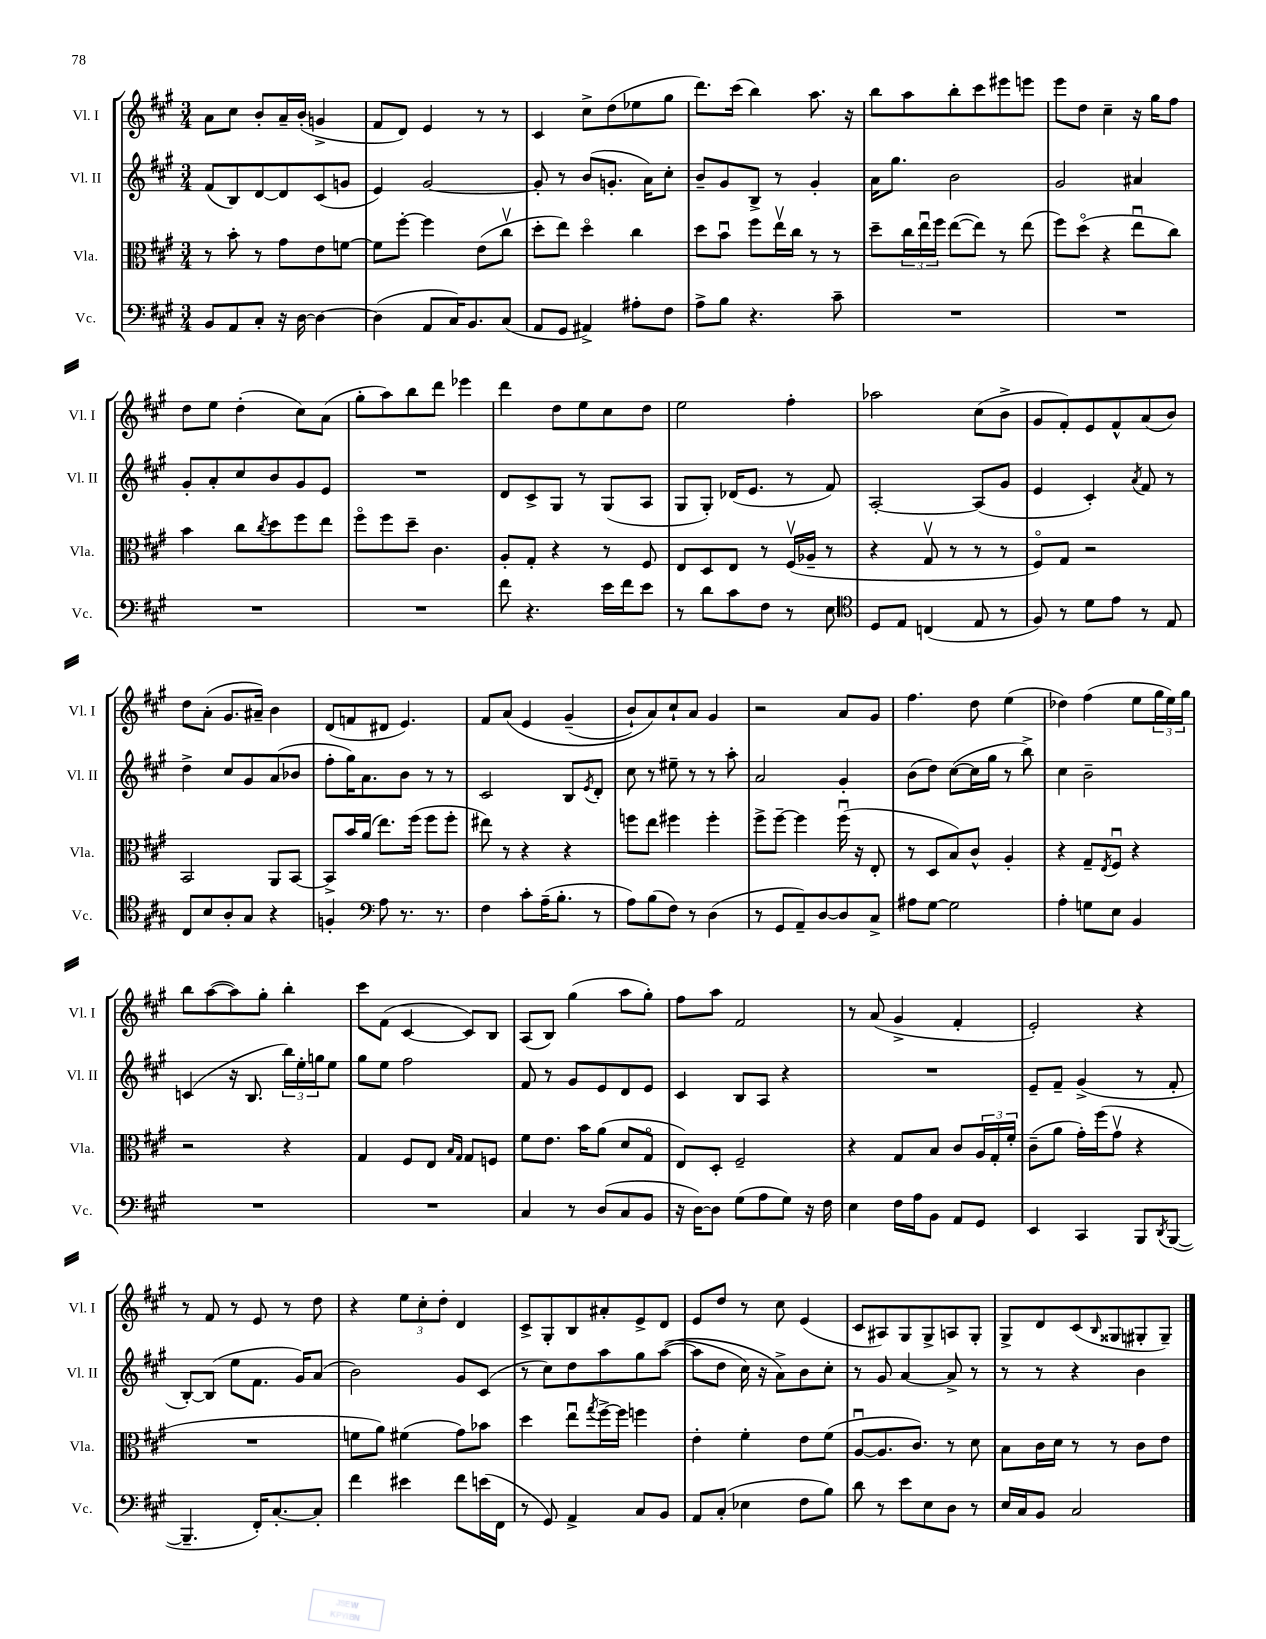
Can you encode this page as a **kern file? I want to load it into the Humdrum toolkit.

**kern	**kern	**kern	**kern
*staff4	*staff3	*staff2	*staff1
*clefF4	*clefC3	*clefG2	*clefG2
*k[f#c#g#]	*k[f#c#g#]	*k[f#c#g#]	*k[f#c#g#]
*M3/4	*M3/4	*M3/4	*M3/4
8BB/L	8r	(8f#/L	8a\L
8AA/	8b'\	8B/)	8cc#\J
8C#'/J	8r	[8d/	8b'/L
16r	8g#\L	8d/]	16a~/L
[16D\	.	.	(16b'/JJ
4D\_	8e\	(8c#/	4g^/
.	[8f\J	8g/J	.
=	=	=	=
(4D\]	8f\]L	4e/)	8f#/L
.	[8ff#'\J	.	8d/J)
8AA/L	4ff#\]	[2g#/	4e/
16C#/K)	.	.	.
8.BB/	.	.	.
.	(8e\L	.	8r
(8C#/J	8cc#v\J	.	8r
=	=	=	=
8AA/L	8dd'\L	8g#'/]	4c#/
8GG#/J	8ee\J)	8r	.
4AA#^/)	4ddo\	(8b/L	8cc#^\L
.	.	8.g'/J	(8dd\
8A#'\L	4cc#\	.	8ee-\
.	.	16a\LK)	.
8F#\J	.	8cc#'\J	8gg#\J
=	=	=	=
8A^\L	8dd\L	8b~/L	8.ddd\L)
8B\J	8bu\J	8g#/	.
.	.	.	(16ccc#\Jk
4.r	8ff#\L	8B^/J	4bb\)
.	16eev\L	8r	.
.	16cc#\JJ	.	.
.	8r	4g#'/	8.aa\
8c#~\	8r	.	.
.	.	.	16r
=	=	=	=
2.r	8dd~\L	16a\LK	8bb\L
.	.	8.gg#\J	.
.	24cc#\L	.	8aa\
.	24eeu\	.	.
.	24ff#\JJ	.	.
.	([8ee\L	2b\	8bb'\
.	8ee\]J)	.	8ccc#\
.	8r	.	8eee#\
.	(8ee\	.	8eee\J
=	=	=	=
2.r	8ff#\L)	2g#/	8eee\L
.	(8ddo\J	.	8dd\J
.	4r	.	4cc#~\
.	8eeu\L	4a#/	16r
.	.	.	16gg#\LK
.	8cc#\J)	.	8ff#\J
=	=	=	=
2.r	4b\	8g#'/L	8dd\L
.	.	8a'/	8ee\J
.	8cc#\L	8cc#/	(4dd'\
.	8qcc#/	.	.
.	8dd\	8b/	.
.	8ff#\	8g#/	8cc#\L)
.	8ee\J	8e/J	(8a\J
=	=	=	=
2.r	8ff#o\L	2.r	8gg#'\L
.	8ff#\	.	8aa\)
.	8dd~\J	.	8bb\
.	4.c#\	.	8ddd\J
.	.	.	4eee-\
=	=	=	=
8f#\	8A'/L	8d/L	4ddd\
4.r	8G#'/J	8c#^/	.
.	4r	8G#/J	8dd\L
.	.	8r	8ee\
16e\LL	8r	(8G#/L	8cc#\
16f#\J	.	.	.
8e\J	8F#/	8A/J	8dd\J
=	=	=	=
8r	8E/L	8G#/L	2ee\
8d\L	8D/	8G#'/J)	.
8c#\	8E/J	(16d-/LK	.
.	.	8.e/J	.
8F#\J	8r	.	.
8r	(16F#v/LL	8r	4ff#'\
.	16A-~/JJ	.	.
8E\	8r	8f#/)	.
=	=	=	=
*clefC4	*	*	*
8D/L	4r	[2A'/	2aa-\
8E/J	.	.	.
(4C/	8G#v/	.	.
.	8r	.	.
8E/	8r	(8A/]L	(8cc#\L
8r	8r	8g#/J	8b^\J
=	=	=	=
8F#/)	8F#o/L)	4e/	8g#/L
8r	8G#/J	.	8f#'/)
8d\L	2r	4c#'/)	8e/
8e\J	.	.	8f#^^/
.	.	8qa/	.
8r	.	8f#/	(8a/
8E/	.	8r	8b/J)
=	=	=	=
8C#/L	2BB/	4dd^\	8dd\L
8B/	.	.	(8a'\J
8A'/	.	8cc#/L	8.g#/L
8G#/J	.	8g#/	.
.	.	.	16a#~/Jk)
4r	8AA/L	(8a/	4b\
.	[8BB/J	8b-/J	.
=	=	=	=
4F'/	8BB^/]L	8ff#'\L	(8d/L
.	16b/L	16gg#\K)	8f/
.	(16a/JJ	8.a\	.
*clefF4	*	*	*
8A\	8.ee\L)	.	8d#/J
8.r	.	8b\J	4.e/)
.	(16ff#\Jk	.	.
.	8ff#\L	8r	.
8.r	.	.	.
.	8ff#'\J	8r	.
=	=	=	=
4F#\	8ee#\)	2c#/	8f#/L
.	8r	.	&(8a/J
8c#'\L	4r	.	4e/
(16A~\K	.	.	.
8.B'\J	.	.	.
.	4r	8B/L	(4g#~/
.	.	8qe/	.
8r	.	8d'/J	.
=	=	=	=
8A\L)	8ff\L	8cc#\	8b`/L)
(8B\	8ee\J	8r	8a/&)
8F#\J)	4ff#\	8ee#~\	8cc#`/
8r	.	8r	8a/J
(4D\	4ff#'\	8r	4g#/
.	.	8aa'\	.
=	=	=	=
8r	8ff#^\L	2a/	2r
8GG#/L	[8ff#~\J	.	.
8AA~/)	4ff#\]	.	.
[8D/	.	.	.
8D/]	(16ff#u\	4g#'/	8a/L
.	16r	.	.
8C#^/J	8E'/	.	8g#/J
=	=	=	=
8A#\L	8r	(8b\L	4.ff#\
[8G#\J	8D/L	8dd\J)	.
2G#\]	8B/)	([8cc#\L	.
.	8c#^^/J	16cc#\]L	8dd\
.	.	16gg#\JJ	.
.	4A'/	8r	(4ee\
.	.	8bb^\)	.
=	=	=	=
4A'\	4r	4cc#\	4dd-\)
8G\L	8G#~/L	2b~\	(4ff#\
.	8qE/	.	.
8E\J	8F#u/J	.	.
4BB/	4r	.	8ee\L
.	.	.	24gg#\L
.	.	.	24ee\)
.	.	.	24gg#\JJ
=	=	=	=
2.r	2r	(4c/	8bb\L
.	.	.	([8aa\
.	.	16r	8aa\])
.	.	8.B/	.
.	.	.	8gg#'\J
.	4r	24bb\LL)	4bb'\
.	.	24ee'\	.
.	.	24gg\J	.
.	.	8ee\J	.
=	=	=	=
2.r	4G#/	8gg#\L	8ccc#\L
.	.	8ee\J	(8f#\J
.	8F#/L	2ff#\	[4c#/
.	8E/J	.	.
.	16qqB/LL	.	.
.	16qqG#/JJ	.	.
.	8G#/L	.	8c#/]L)
.	8F/J	.	8B/J
=	=	=	=
4C#/	8f#\L	8f#/	(8A/L
.	8.e\J	8r	8B/J)
8r	.	8g#/L	(4gg#\
.	16b\LK	.	.
(8D/L	(8a\J	8e/	.
8C#/	8d/L	8d/	8aa\L
8BB/J	8G#o/J	8e/J	8gg#'\J)
=	=	=	=
16r	8E/L)	4c#/	8ff#\L
[16D\LK)	.	.	.
8D\]J	8D'/J	.	8aa\J
(8G#\L	2F#~/	8B/L	2f#/
8A\	.	8A/J	.
8G#\J)	.	4r	.
16r	.	.	.
16F#\	.	.	.
=	=	=	=
4E\	4r	2.r	8r
.	.	.	(8a/
16F#\LL	8G#/L	.	4g#^/
16A\J	.	.	.
8BB\J	8B/J	.	.
8AA/L	8c#/L	.	4f#'/
8GG#/J	24A/L	.	.
.	24G#'/	.	.
.	24f#'/JJ	.	.
=	=	=	=
4EE/	(8c#~\L	8e~/L	2e'/)
.	8a\J	8f#~/J	.
4CC#/	16g#'\LL)	(4g#^/	.
.	(16ff#\J	.	.
.	8g#v\J	.	.
8BBB/L	4r	8r	4r
8qDD/	.	.	.
([8BBB/J	.	8f#'/	.
=	=	=	=
4.BBB~/]	2.r	[8B'/L)	8r
.	.	(8B/]J	8f#/
.	.	8ee\L	8r
16FF#'/LK)	.	8.f#\J	8e/
[8.C#'/	.	.	.
.	.	.	8r
.	.	16g#/LK)	.
8C#'/]J	.	(8a/J	8dd\
=	=	=	=
4f#\	8f\L	2b\)	4r
.	8a\J)	.	.
4e#\	(4f#\	.	12ee\L
.	.	.	12cc#'\
.	.	.	12dd'\J
8f#\L	8g#\L)	8g#/L	4d/
(16e\L	8b-\J	(8c#/J	.
16FF#\JJ	.	.	.
=	=	=	=
8r	4dd\	8r	8c#^/L
8GG#/)	.	8cc#\L)	8G#'/
4AA^/	8eeu\L	8dd\	8B/
.	8qgg#/	.	.
.	[16ff#^\L	8aa\	8a#'/
.	16ff#\]JJ	.	.
8C#/L	4ff\	8gg#\	8e^/
8BB/J	.	&(([8aa\J	8d/J
=	=	=	=
8AA/L	4e'\	8aa\]L	8e/L
(8C#'/J	.	8dd\J	8dd/J
4E-\	4f#'\	16cc#\)	8r
.	.	16r	.
.	.	8a^\L&)	8cc#\
8F#\L	8e\L	8b\	(4e/
8B\J)	(8f#\J	8cc#'\J	.
=	=	=	=
8d\	[8Au/L	8r	8c#/L
8r	8.A/]	8g#/	8A#/)
8e\L	.	[4a/	8G#/
.	8.c#/J)	.	.
8E\	.	.	8G#^/
8D\J	8r	8a^/]	8A/
8r	8d\	8r	8G#'/J
=	=	=	=
16E/LL	8B\L	8r	8G#^/L
16C#/J	.	.	.
8BB/J	16c#\L	8r	8d/
.	16d\JJ	.	.
2C#/	8r	4r	(8c#/
.	.	.	16qqB/
.	8r	.	8G##/
.	8c#\L	4b\	8G#'/
.	8e\J	.	8G#~/J)
==	==	==	==
*-	*-	*-	*-
